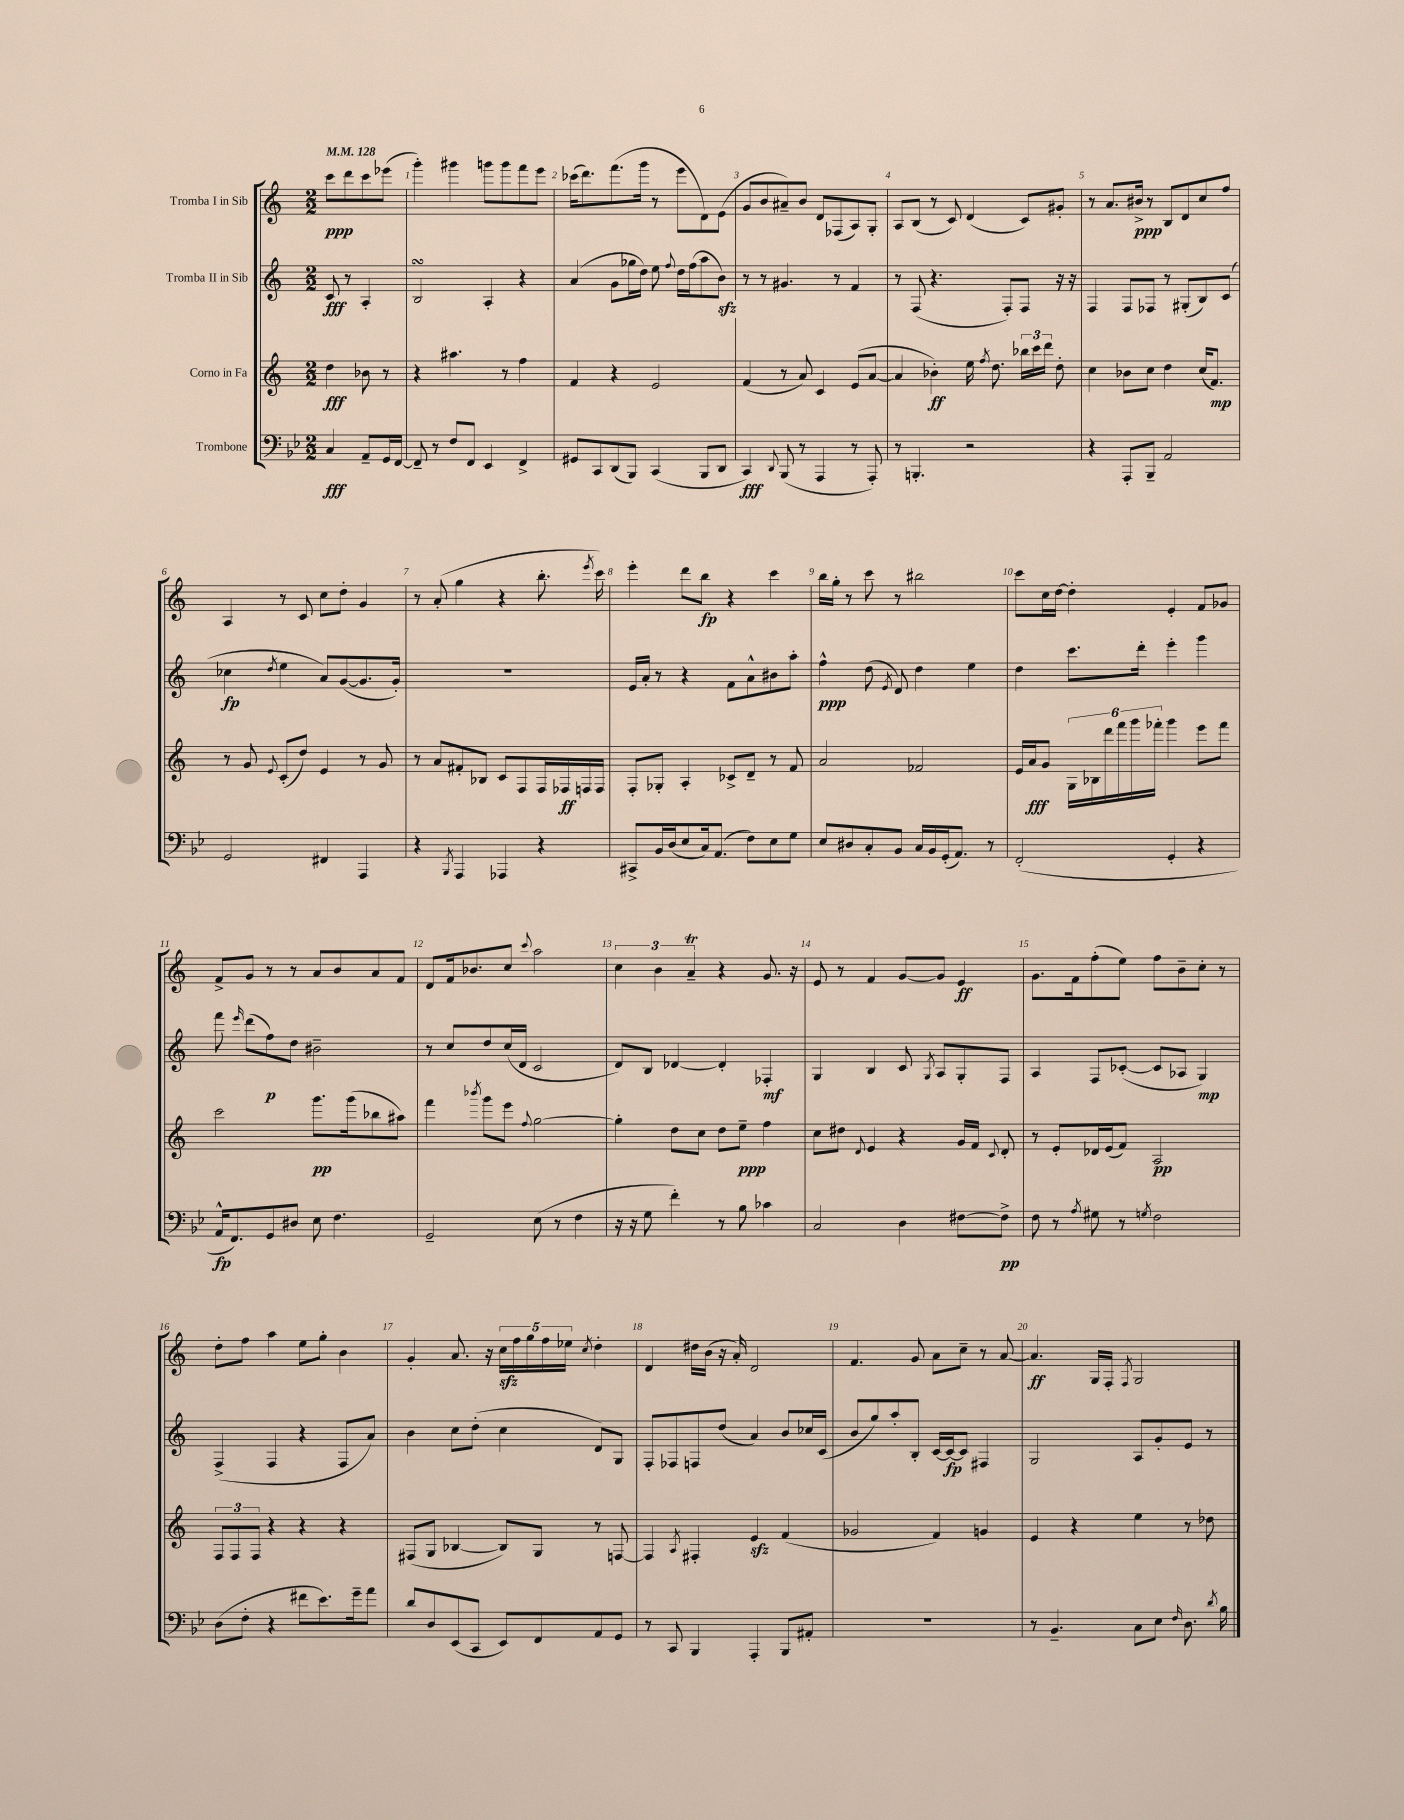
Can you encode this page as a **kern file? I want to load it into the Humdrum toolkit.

**kern	**kern	**kern	**kern
*staff4	*staff3	*staff2	*staff1
*clefF4	*clefG2	*clefG2	*clefG2
*k[b-e-]	*k[]	*k[]	*k[]
*M2/2	*M2/2	*M2/2	*M2/2
*MM128	*MM128	*MM128	*MM128
4C	4dd	8c	8ccc
.	.	8r	8ddd
8AA~	8b-	4A'	8ccc
16GG	8r	.	(8eee-
[16FF	.	.	.
=	=	=	=
8FF~]	4r	2B	4ggg')
8r	.	.	.
8F	4.aa#	.	4ggg#
8FF	.	.	.
4EE-	.	4A'	8ggg
.	8r	.	8ggg
4FF^	4ff	4r	8fff
.	.	.	8eee
=	=	=	=
8GG#	4f	(4a	(16ccc-
.	.	.	8.ddd)
8CC	.	.	.
(8DD	4r	8g	(8.fff
8BBB-)	.	16gg-	.
.	.	16dd)	16ggg
(4CC	2e	8ee	8r
.	.	8qqff	.
.	.	16dd	8eee
.	.	(16ff	.
8BBB-	.	8aa	8d)
8DD	.	8b)	(8e
=	=	=	=
4CC)	(4f	8r	8g
.	.	8r	8b
8qqDD	.	.	.
(8BBB-	8r	4.g#	8a#~)
8r	8a)	.	8b
4AAA	4c	.	8d
.	.	8r	(8F-
8r	(8e	4f	8A)
8AAA')	[8a	.	8G'
=	=	=	=
8r	4a]	8r	8A
4.BBB'	.	(8F	(8B
.	4b-')	4.r	8r
.	.	.	8c)
2r	16ee	.	(4d
.	8qff	.	.
.	8.dd	.	.
.	.	8F')	.
.	24bb-	8F	8c)
.	24ccc	.	.
.	24ddd	.	.
.	8dd'	16r	8g#'
.	.	16r	.
=	=	=	=
4r	4cc	4F	8r
.	.	.	8.a
8AAA'	8b-	8F	.
.	.	.	16b#^
8BBB-~	8cc	8F-	8r
2AA	4dd	8r	8B
.	.	(8G#'	8d
.	(16cc	8B)	8cc
.	8.f)	.	.
.	.	(8c	8ff
=	=	=	=
2GG	8r	4cc-	4A
.	8g	.	.
.	8qqe	8qdd	.
.	(8c'	4ee	8r
.	8dd)	.	8c
4FF#	4e	8a)	8cc
.	.	([8g	8dd'
4AAA	8r	8.g]	4g
.	8g	.	.
.	.	16g')	.
=	=	=	=
4r	8r	1r	8r
.	8a	.	(8a'
8qBBB-	.	.	.
4AAA	8f#'	.	4gg
.	8B-	.	.
4AAA-	8c	.	4r
.	8F	.	.
4r	16F	.	8.bb'
.	16F-	.	.
.	16F	.	.
.	.	.	8qeee
.	16F	.	16ccc)
=	=	=	=
8CC#^	8F'	16e	4eee'
.	.	16a'	.
16BB-	8G-'	8r	.
(16D	.	.	.
8E-	4A'	4r	8ddd
16C)	.	.	8bb
(8.AA	.	.	.
.	8c-^	8f	4r
8F)	8d~	8a^^	.
8E-	8r	8b#	4ccc
8G	8f	8aa'	.
=	=	=	=
8E-	2a	4ff^^	16bb
.	.	.	16gg'
8D#	.	.	8r
8C'	.	(8dd	8ccc
.	.	8qe	.
8BB-	.	8d)	8r
16C	2f-	4dd	2bb#
16BB-	.	.	.
(16GG'	.	.	.
8.AA)	.	.	.
.	.	4ee	.
8r	.	.	.
=	=	=	=
(2FF'	16e	4dd	8ccc
.	16a	.	.
.	8g	.	16cc
.	.	.	[16dd
.	24G	8.ccc	4dd']
.	24B-	.	.
.	24ddd	.	.
.	24fff	.	.
.	24ggg	.	.
.	.	16ddd'	.
.	24fff-'	.	.
4GG'	4ggg	4eee'	4e'
4r	8eee	4ggg	8f
.	8fff-	.	8g-
=	=	=	=
16AA^^	2ccc	8fff	8f^
8.FF)	.	.	.
.	.	16qqeee	.
.	.	(8ddd	8g
8GG	.	8ff)	8r
8D#	.	8dd	8r
8E-	8.ggg	2b#~	8a
4.F	.	.	8b
.	(16ggg	.	.
.	8bb-	.	8a
.	8aa#)	.	8f
=	=	=	=
2GG~	4fff	8r	8d
.	.	8cc	16f
.	.	.	8.b-
.	8qbbb-	.	.
.	8ggg	8dd	.
.	8eee	(16cc	8cc
.	.	16d	.
.	8qqff	.	8qqccc
(8E-	[2gg	2c	2aa
8r	.	.	.
4F	.	.	.
=	=	=	=
16r	4gg']	8d)	6cc
16r	.	.	.
8G	.	8B	.
.	.	.	6b
4f')	8dd	[4d-	.
.	.	.	6a~
.	8cc	.	.
8r	8dd	4d-']	4r
8B-	8ee~	.	.
4c-	4ff	4F-'	8.g
.	.	.	16r
=	=	=	=
2C	8cc	4G	8e
.	8dd#	.	8r
.	8qqd	.	.
.	4e	4B	4f
4D	4r	8c	[8g
.	.	8qG	.
.	.	8A	8g]
[8F#	16g	8G'	4e
.	16f	.	.
.	8qqc	.	.
8F#^]	8d'	8F	.
=	=	=	=
8F	8r	4A	8.g
8r	8e'	.	.
.	.	.	16f
8qA	.	.	.
8G#	16d-	8F	(8ff'
.	(16e	.	.
8r	8f)	([8c-'	8ee)
8qG	.	.	.
2F	2A	8c-]	8ff
.	.	8A-	8b~
.	.	4G)	8cc'
.	.	.	8r
=	=	=	=
(8D	12F	(4F^	8dd'
.	12F	.	.
8F'	.	.	8ff
.	12F	.	.
4r	4r	4F	4aa
8f#	4r	4r	8ee
8.e-)	.	.	8gg'
.	4r	8F	4b
16g~	.	.	.
8a	.	8a)	.
=	=	=	=
8d	(8F#	4b	4g'
8D	8G	.	.
(8EE-	[4B-	8cc	8.a
8CC	.	(8dd'	.
.	.	.	16r
8EE-)	8B-])	4cc	20cc
.	.	.	20ff
.	.	.	20gg
8FF	8G	.	.
.	.	.	20ff
.	.	.	20ee-
.	.	.	8qcc
8AA	8r	8d)	4dd'
8GG	[8F	8G	.
=	=	=	=
8r	4F]	8F'	4d
8CC	.	8F-	.
.	8qA	.	.
4BBB-	4F#'	8F	16dd#
.	.	.	(16b
.	.	(8dd	16r
.	.	.	16a')
4AAA'	4e	4a)	2d
8BBB-	(4f	8b	.
8AA#'	.	16cc-	.
.	.	(16c	.
=	=	=	=
1r	2g-	8b	4.f
.	.	8gg)	.
.	.	8aa'	.
.	.	8B'	8g
.	4f)	[16c	8a
.	.	16c_	.
.	.	8c]	8cc~
.	4g	4F#	8r
.	.	.	[8a
=	=	=	=
8r	4e	2G	4.a]
4.BB-~	.	.	.
.	4r	.	.
.	.	.	16G
.	.	.	16F'
.	.	.	8qF
8C	4ee	8A	2G
8E-	.	8g'	.
16qqF	.	.	.
8.D	8r	8e	.
.	8dd-	8r	.
8qd	.	.	.
16B-	.	.	.
==	==	==	==
*-	*-	*-	*-
